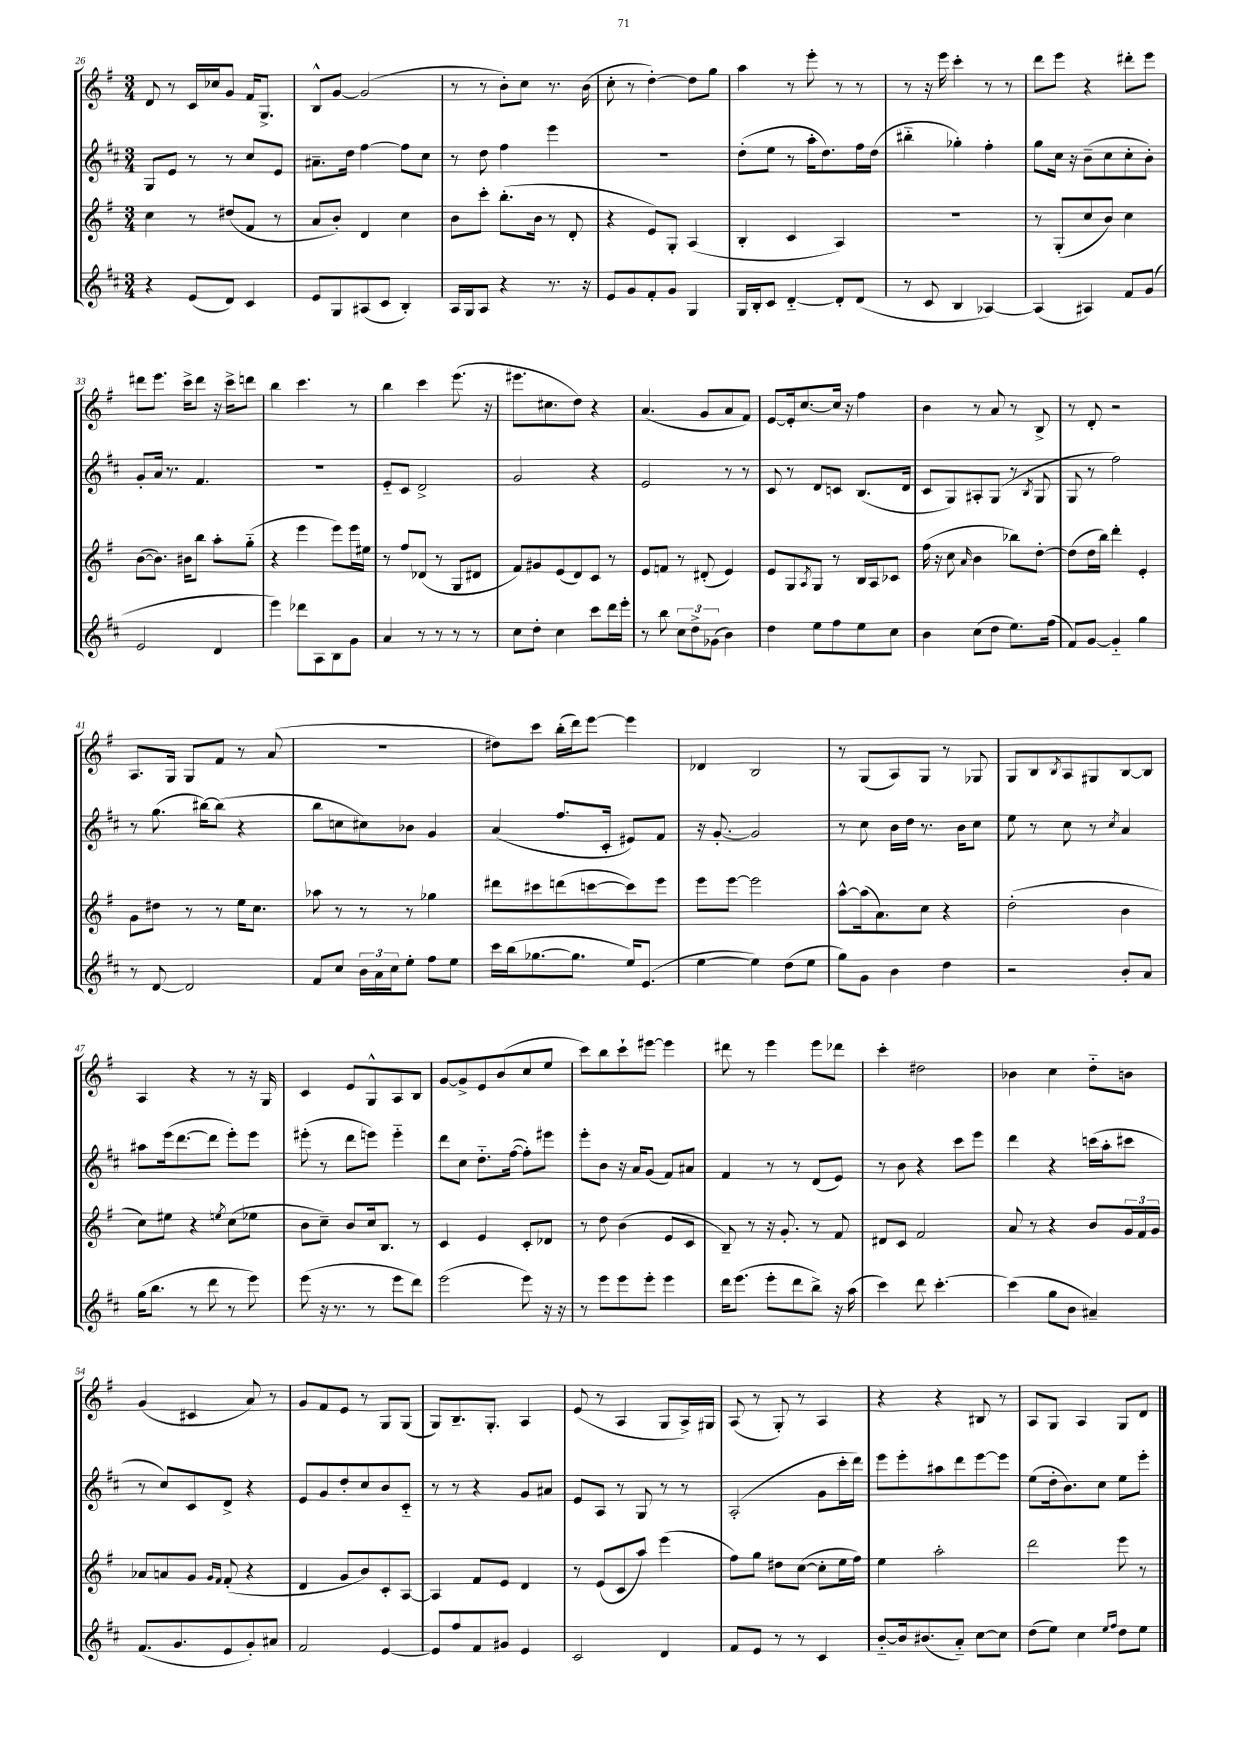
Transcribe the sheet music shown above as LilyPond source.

<<
\new StaffGroup <<
\new Staff = "s0" {
    \clef treble \key g \major \numericTimeSignature \time 3/4
    d'8 r8 c'16 ces''16 g'8 fis'16 g8.-> |
    b8-^ g'8~ g'2( |
    r8 r8 b'8-.) c''8 r8. b'16( |
    c''8-. r8 d''4~-.) d''8 g''8 |
    a''4 r8 e'''8-. r8 r8 |
    r8 r16 e'''16 c'''4-. r8 r8 |
    d'''8 e'''8 r4 dis'''8-. e'''8 |
    dis'''8 e'''8. c'''16-> dis'''8 r16 c'''16-> d'''8 |
    b''4 c'''4. r8 |
    b''4 c'''4 e'''8.( r16 |
    eis'''8. cis''8. d''8) r4 |
    a'4.( g'8 a'8 fis'8) |
    e'8~ e'16-. c''8.~ c''16 r16 fis''4 |
    b'4 r8 a'8 r8 b8-> |
    r8 d'8-. r2 |
    a8. g16 g8 fis'8 r8 a'8( |
    R2. |
    dis''8) c'''8 b''16-.( d'''16) e'''8~ e'''4 |
    des'4 b2 |
    r8 g8( a8) g8 r8 ges8 |
    g8 b8 \acciaccatura { b8 } a8 gis8 b8~ b8 |
    a4 r4 r8 r16 g16 |
    c'4 e'8 g8-^ a8 b8 |
    g'8~ g'8-> e'8 b'8( c''8 e''8 |
    c'''8) b''8 c'''8-! eis'''8~ eis'''4 |
    dis'''8 r8 e'''4 e'''8 des'''8 |
    c'''4-. dis''2 |
    bes'4 c''4 d''8-_ b'8 |
    g'4( cis'4 a'8) r8 |
    g'8 fis'8 e'8 r8 g8 g8( |
    g8) b8.-- g8.-. a4 |
    e'8( r8 a4 g8 a16->) gis16 |
    a8( r8 g8-.) r8 a4 |
    r4 r4 bis8 r8 |
    a8 g8 a4 g8 d'8 \bar "|." |
}
\new Staff = "s1" {
    \clef treble \key d \major \numericTimeSignature \time 3/4
    g8 e'8 r8 r8 cis''8 e'8 |
    ais'8.-- d''16 fis''4~ fis''8 cis''8 |
    r8 d''8 fis''4 e'''4 |
    R2. |
    d''8-.( e''8 r8 a''16-. d''8.) fis''16 d''16( |
    bis''4-_ ges''4-.) fis''4-. |
    g''8 cis''16 r16 b'8--( cis''8 cis''8-. b'8-.) |
    g'8-. a'16 r8. fis'4. |
    R2. |
    e'8-_ cis'8 d'2-> |
    g'2 r4 |
    e'2 r8 r8 |
    cis'8 r8 d'8 c'8 b8.( d'16 |
    cis'8 g8) ais8-. g8( r8 \acciaccatura { b8 } g8 |
    g8 r8 fis''2) |
    r8 g''8.( bis''16~) bis''8( r4 |
    b''8 c''8 cis''8) bes'8 g'4 |
    a'4( fis''8. cis'16-. eis'8) fis'8 |
    r16 g'8.~-. g'2 |
    r8 cis''8 b'16 d''16 r8. b'16 cis''8 |
    e''8 r8 cis''8 r8 \acciaccatura { cis''8 } a'4 |
    ais''8 e'''16( d'''8.~ d'''8 e'''8-.) e'''8 |
    eis'''8-.( r8 d'''8 e'''8) e'''4-_ |
    d'''8 cis''8 d''8.-_ fis''16~( fis''8-.) eis'''8 |
    e'''8-. b'8 r16 a'16 g'8( fis'8) ais'8 |
    fis'4 r8 r8 d'8( e'8) |
    r8 b'8 r4 cis'''8 e'''8 |
    d'''4 r4 c'''16( a''16-. cis'''8 |
    r8 cis''8) cis'8 d'8-> r4 |
    e'8 g'8 d''8-. cis''8 b'8 cis'8-_ |
    r8 r8 r4 g'8 ais'8 |
    e'8 a8 r8 g8 r8 r8 |
    a2-.( g'8 cis'''16-. d'''16) |
    e'''8 e'''8-. ais''8 d'''8 e'''8~ e'''8 |
    e''8( d''16-. b'8.) cis''8 e''8 e'''8-. \bar "|." |
}
\new Staff = "s2" {
    \clef treble \key g \major \numericTimeSignature \time 3/4
    c''4 r8 dis''8( fis'8 r8 |
    a'8 b'8-.) d'4 c''4 |
    b'8 c'''8-. b''8.-.( b'16 r8 d'8-. |
    r4 e'8) g8-. a4( |
    b4-. c'4 a4) |
    R2. |
    r8 g8-.( c''8 b'8) c''4 |
    b'8~( b'8.) bis'16 b''8 a''8-. g''8-_( |
    r4 e'''4 e'''8) e'''16 eis''16 |
    r8 fis''8 des'8( r8 g8 dis'8 |
    fis'8) gis'8 e'8( d'8) c'8 r8 |
    e'8 f'8 r8 dis'8-.( e'4) |
    e'8 g8 \acciaccatura { a8 } g8 r8 b16 a16 ces'8 |
    fis''16( r16 c''8 \grace { a'16 } b'4 bes''8) d''8~-. |
    d''8( d''16 b''16) d'''4-. e'4-. |
    g'8 dis''8 r8 r8 e''16 c''8. |
    aes''8 r8 r8 r8 ges''4 |
    dis'''8 cis'''8 d'''8( c'''8~ c'''8) e'''8 |
    e'''8 e'''8~ e'''2 |
    a''8~-^ a''16( a'8.) c''8 r4 |
    d''2-.( b'4 |
    c''8) eis''8 r4 \acciaccatura { e''8 } c''8( ees''8 |
    b'8 c''8--) b'8 c''16 b8. r8 |
    c'4 e'4 c'8-. des'8 |
    r8 d''8 b'4( e'8 c'8 |
    b8--) r8 r16 g'8.-. r8 fis'8 |
    dis'8 c'8 fis'2 |
    a'8 r8 r4 b'8 \tuplet 3/2 { g'16 fis'16 g'16 } |
    aes'8 a'8 g'8 \grace { g'16 fis'16 } fis'8-.( r4 |
    d'4 g'8 b'8) c'8-. a8~ |
    a4 fis'8 e'8 d'4 |
    r8 e'8( c'8 a''8) e'''4( |
    fis''8) g''8 dis''8 c''8~( c''8-. e''16 fis''16) |
    e''4 a''2-. |
    d'''2 e'''8 r8 \bar "|." |
}
\new Staff = "s3" {
    \clef treble \key d \major \numericTimeSignature \time 3/4
    r4 e'8( d'8) cis'4 |
    e'8 g8 ais8( cis'8 b4-.) |
    a16 g16 a8 r4 r8. r16 |
    e'8 g'8 fis'8-. g'8 g4 |
    g16 b16-. cis'8 d'4~-_ d'8-. d'8( |
    r8 cis'8 b4 aes4~) |
    aes4( ais4) fis'8 g'8( |
    e'2 d'4 |
    e'''4) des'''8 a8 b8 g'8 |
    a'4 r8 r8 r8 r8 |
    cis''8 d''8-. cis''4 cis'''8 d'''16 e'''16-. |
    r8 b''8 \tuplet 3/2 { cis''8 d''8-> ges'8( } b'4) |
    d''4 e''8 fis''8 e''8 cis''8 |
    b'4 cis''8( d''8 e''8.) fis''16( |
    fis'8) g'8~ g'4-_ g''4 |
    r8 d'8~ d'2 |
    fis'8 cis''8 \tuplet 3/2 { b'16 a'16 cis''16 } e''8-. fis''8 e''8 |
    cis'''16 b''16( ges''8.~ ges''8. e''16) e'8.( |
    e''4~ e''4) d''8( e''8 |
    g''8) g'8 b'4 d''4 |
    r2 b'8-. a'8 |
    g''16( b''8. r8 d'''8 r8 e'''8) |
    e'''8( r16 r8. r8 e'''8 d'''8) |
    e'''2( e'''8) r16 r16 |
    r8 e'''8 e'''8 e'''8-. e'''4 |
    d'''16 e'''8.( e'''8-. d'''8 b''8->) r16 a''16( |
    cis'''4) d'''8 cis'''4.~-. |
    cis'''4( g''8 b'8 ais'4--) |
    fis'8.( g'8. e'8 g'8-.) ais'8 |
    fis'2 e'4~ |
    e'8 fis''8 fis'8 gis'8 e'4 |
    cis'2 d'4 |
    fis'8 e'8 r8 r8 cis'4 |
    b'8~-_ b'16 bis'8.( a'8-_) cis''8~ cis''8 |
    d''8( e''8) cis''4 \grace { e''16 fis''16 } d''8 e''8 \bar "|." |
}
>>
>>
\layout { \context { \Score currentBarNumber = #26 } }
